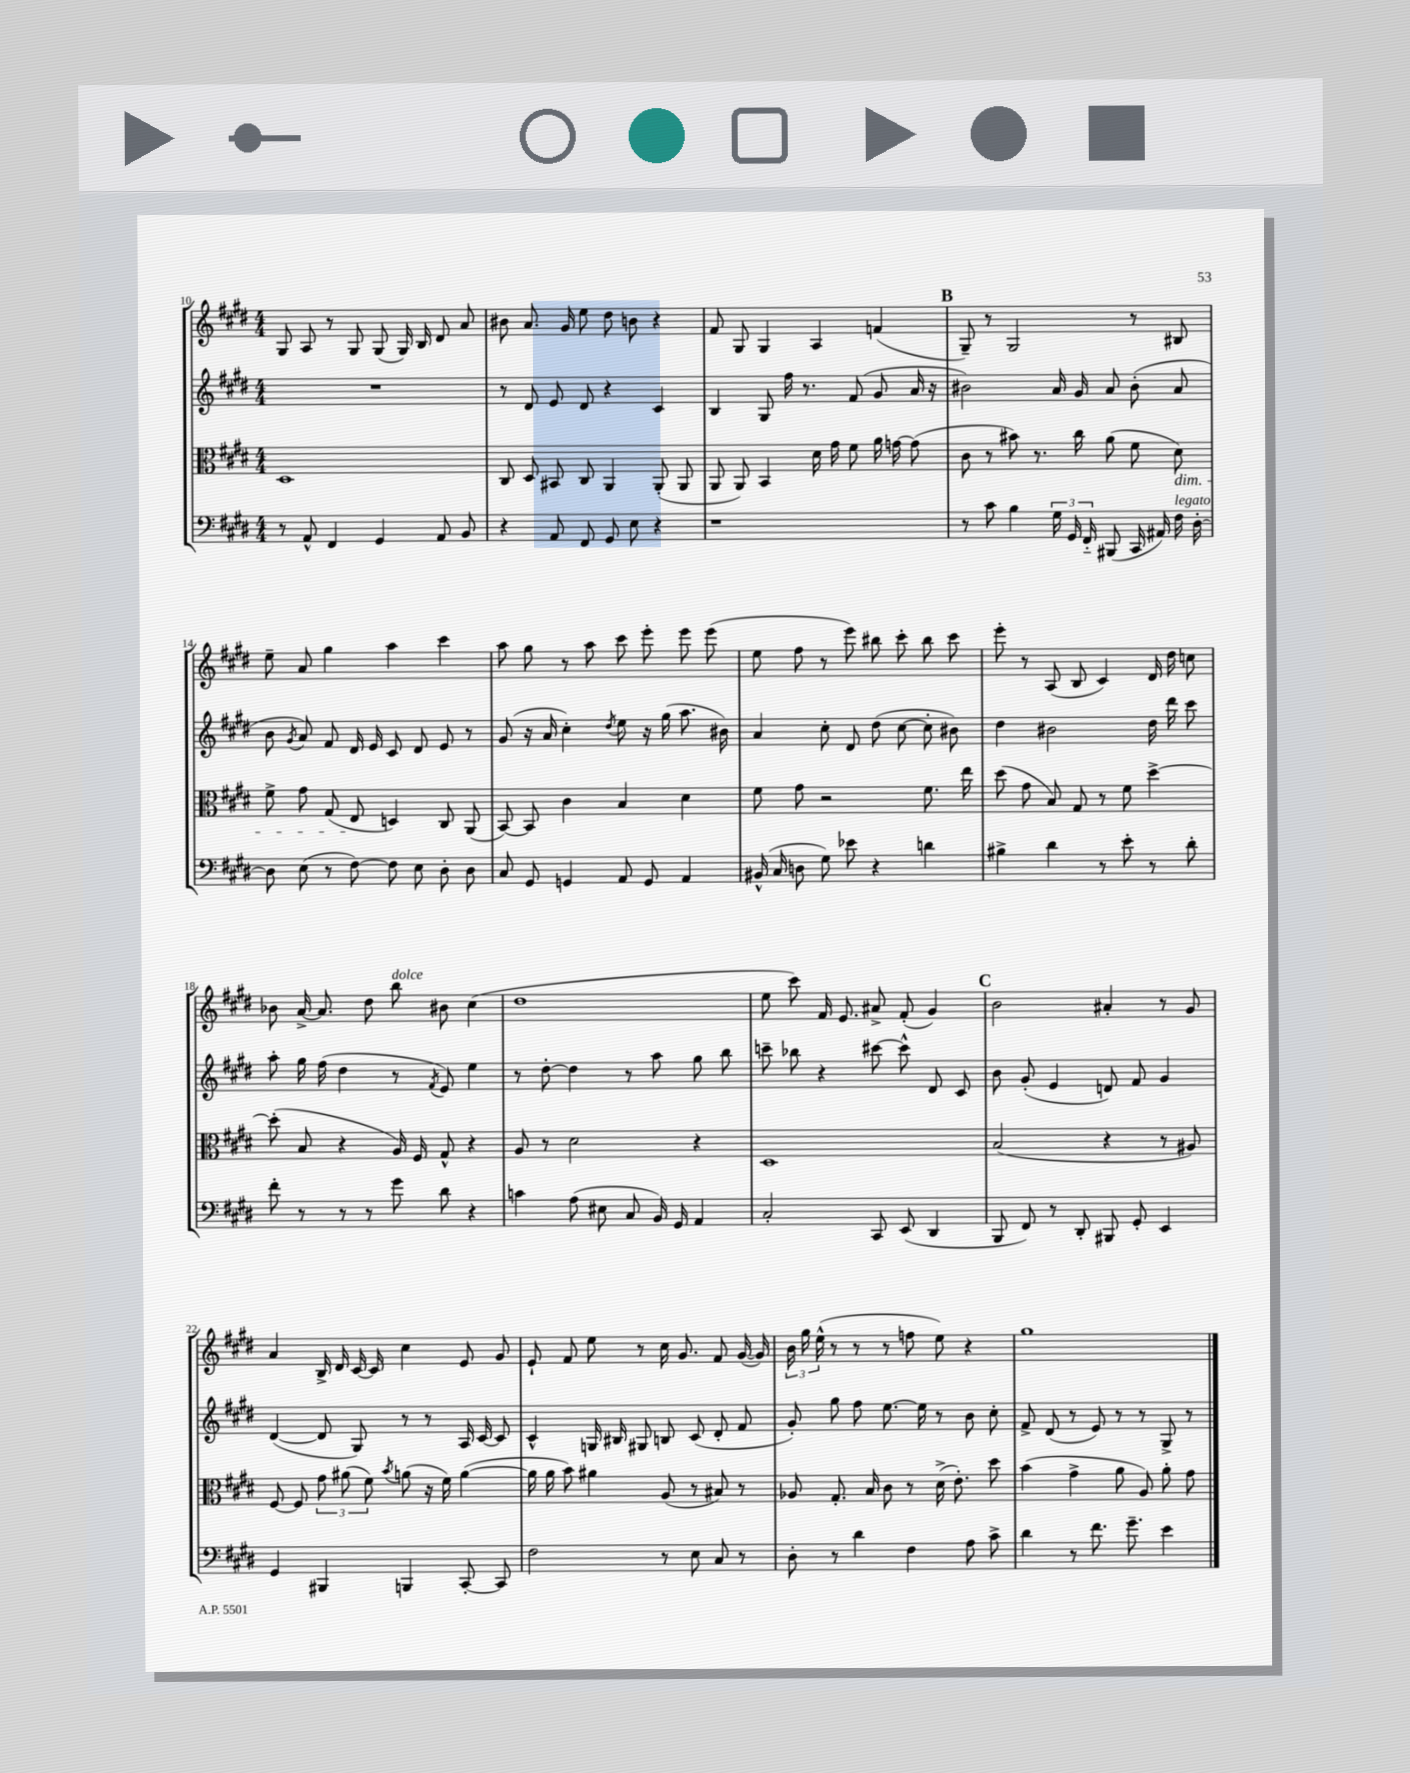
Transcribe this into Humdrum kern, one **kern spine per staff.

**kern	**kern	**kern	**kern
*staff4	*staff3	*staff2	*staff1
*clefF4	*clefC3	*clefG2	*clefG2
*k[f#c#g#d#]	*k[f#c#g#d#]	*k[f#c#g#d#]	*k[f#c#g#d#]
*M4/4	*M4/4	*M4/4	*M4/4
8r	1D#	1r	8G#
8AA^^	.	.	8A
4FF#	.	.	8r
.	.	.	8G#
4GG#	.	.	(8G#
.	.	.	16G#)
.	.	.	16B
8AA	.	.	8d#
8BB	.	.	8a
=	=	=	=
4r	8C#	8r	8b#
.	8D#	8d#	8.a
8AA	8BB#	8e	.
.	.	.	16g#
8FF#	8C#	8d#	8ee
8GG#	4AA	4r	8dd#
8E	.	.	8b
4r	(8AA'	4c#	4r
.	8AA	.	.
=	=	=	=
1r	8AA	4B	8f#
.	8AA)	.	8G#
.	4BB	8G#	4G#
.	.	16ff#	.
.	.	8.r	.
.	16d#	.	4A
.	16g#	.	.
.	8f#	(8f#	.
.	16a	8g#	(4f
.	[16g	.	.
.	(8g]	16a	.
.	.	16r	.
=	=	=	=
8r	8c#	2b#)	8G#~)
8c#	8r	.	8r
4B	8b#)	.	2G#
.	8.r	.	.
24G#	.	16a	.
24GG#	.	.	.
.	16cc#	16g#	.
24FF#'~	.	.	.
(8BBB#	(8a	8a	.
16CC#	8f#	(8b#'	8r
16AA#)	.	.	.
16F#	8d#)	8a	8B#
[16D#'	.	.	.
=	=	=	=
8D#]	8f#^	8b	8ee~
.	.	8qg#	.
(8E	8g#	8a)	8a
8r	(8G#	8f#	4gg#
[8F#)	8E	16d#	.
.	.	16e	.
8F#]	4D)	8c#	4aa
8E	.	8d#	.
8D#'	8C#	8e	4ccc#
8D#	(8AA	8r	.
=	=	=	=
8C#	[8BB)	(8g#	8aa
8GG#	8BB]	16r	8gg#
.	.	16a	.
4GG	4c#	4cc#')	8r
.	.	.	8aa
.	.	8qdd#	.
8AA	4B	8ee	8ccc#
8GG	.	16r	8eee'
.	.	(16gg#	.
4AA	4d#	8.aa	8eee
.	.	.	(8eee
.	.	16b#)	.
=	=	=	=
(16BB#^^	8f#	4a	8ee
16C#	.	.	.
8D	8g#	.	8ff#
8G#)	2r	8cc#'	8r
8e-	.	8d#	8eee)
4r	.	(8dd#	8bb#
.	.	[8cc#	8ccc#'
4d	8.f#	8cc#']	8bb#
.	.	8b#)	8ccc#
.	16ee	.	.
=	=	=	=
4B#^	(8dd#	4dd#	8eee'
.	8g#	.	8r
4d#	8B)	2b#	(8A
.	8G#	.	8B
8r	8r	.	4c#)
8e'	8f#	.	.
8r	[4dd#^	16dd#	16d#
.	.	16ddd#	16dd#
8d#'	.	8ccc#	8cc
=	=	=	=
8f#'	(8dd#']	8aa'	8b-
8r	8B	16gg#	[16a^
.	.	(16ff#	8.a]
8r	4r	4dd#	.
8r	.	.	8dd#
8g#	16A)	8r	8bb
.	16F#	.	.
.	.	8qf#	.
8d#	8G#^^	8e)	8b#
4r	4r	4ee	(4cc#
=	=	=	=
4c	8A	8r	1dd#
.	8r	[8dd#'	.
(8A	2d#	4dd#]	.
8E#	.	.	.
8C#	.	8r	.
16BB)	.	8aa	.
16GG#	.	.	.
4AA	4r	8gg#	.
.	.	8bb	.
=	=	=	=
2C#'	1D#	8ccc~	8ee
.	.	8bb-	8ccc#)
.	.	4r	16f#
.	.	.	8.e
8CC#	.	[8ccc#	8a#^
(8EE	.	8ccc#^^]	(8f#'
4DD#	.	8d#	4g#)
.	.	8c#	.
=	=	=	=
8BBB	(2B	8b	2b
8FF#)	.	(8g#'	.
8r	.	4e	.
8DD#'	.	.	.
8BBB#	4r	8d)	4a#'
8GG#'	.	8f#	.
4EE	8r	4g#	8r
.	8A#)	.	8g#
=	=	=	=
4GG#	[8F#	([4d#	4a
.	8F#]	.	.
4BBB#	12g#	8d#]	16B^
.	.	.	16d#
.	(12a#	.	.
.	.	8G#)	[16c#
.	12f#)	.	.
.	.	.	16c#]
.	8qb	.	.
4BBB	(8a	8r	4cc#
.	16r	8r	.
.	16f#)	.	.
[8CC#'	([4a	16A	8e
.	.	[16c#	.
8CC#]	.	8c#]	8g#
=	=	=	=
2F#	16a]	4c#^^	8e`
.	16a	.	.
.	8b)	.	8f#
.	4a#	16G	8ee
.	.	16B#	.
.	.	8G#	8r
8r	(8A	8B	16cc#
.	.	.	8.g#
8E	8r	(8c#	.
8C#	8B#)	8d#'	8f#
8r	8r	8f#	([16g#
.	.	.	16g#])
=	=	=	=
8D#'	8A-	8g#')	24b
.	.	.	24gg#
.	.	.	(24ee^^
8r	8.G#'	8gg#	8r
4d#	.	8ff#	8r
.	16B	.	.
.	8c#	[8.ee	8r
4F#	8r	.	8ff
.	.	16ee]	.
.	(16d#^	8r	8ee)
.	8.e')	.	.
8A	.	8b	4r
8c#^	8dd#	8cc#'	.
=	=	=	=
4d#	(4b	8f#^	1gg#
.	.	(8d#	.
8r	4g#^	8r	.
8.f#	.	8e)	.
.	8a	8r	.
8.g#~	.	.	.
.	8A)	8r	.
4e	8a'	8G#^	.
.	8g#	8r	.
==	==	==	==
*-	*-	*-	*-
